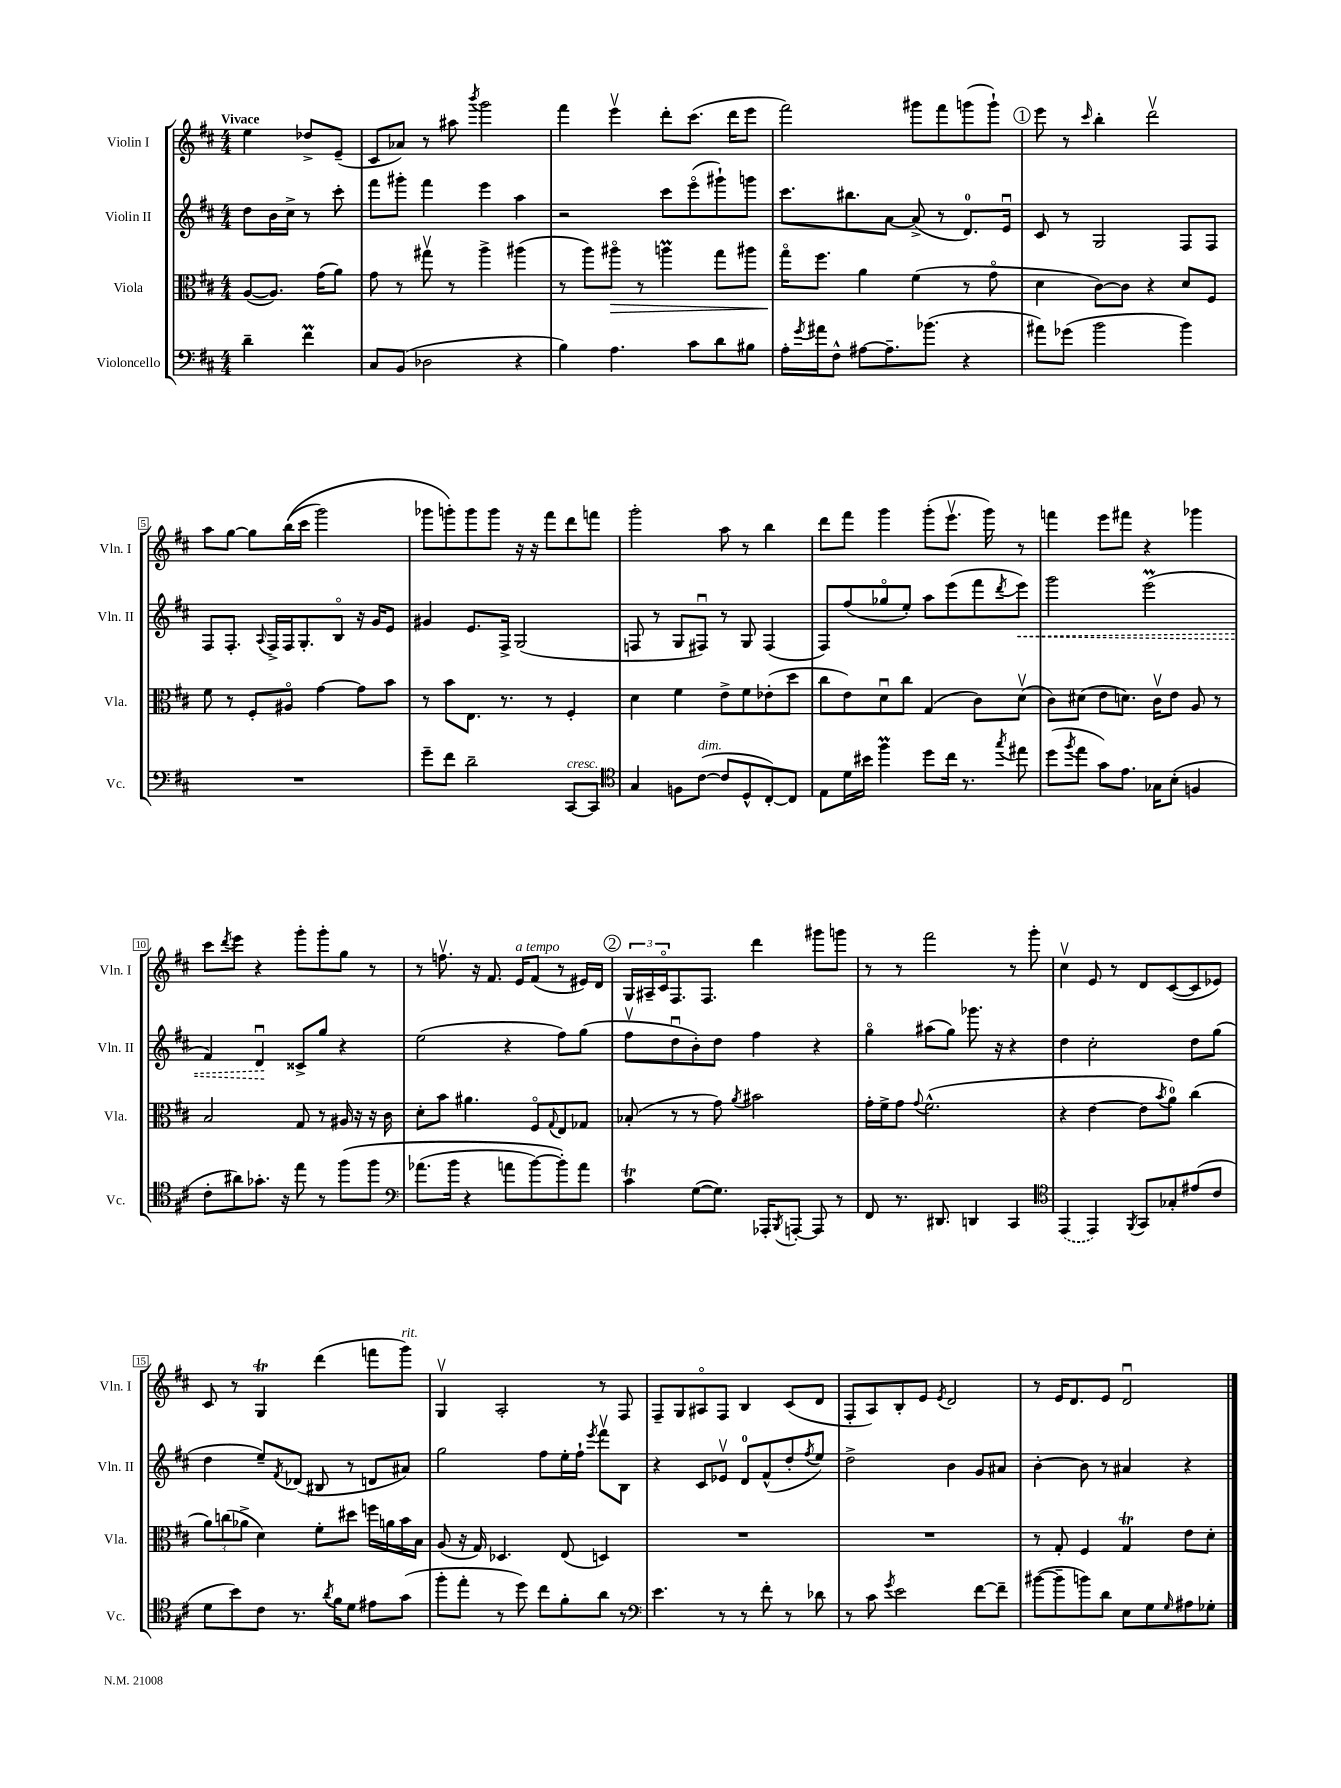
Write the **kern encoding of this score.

**kern	**kern	**dynam	**kern	**dynam	**kern
*part4	*part3	*part3	*part2	*part2	*part1
*staff4	*staff3	*staff3	*staff2	*staff2	*staff1
*I"Violoncello	*I"Viola	*	*I"Violin II	*	*I"Violin I
*I'Vc.	*I'Vla.	*	*I'Vln. II	*	*I'Vln. I
*clefF4	*clefC3	*	*clefG2	*	*clefG2
*k[f#c#]	*k[f#c#]	*	*k[f#c#]	*	*k[f#c#]
*M4/4	*M4/4	*	*M4/4	*	*M4/4
=	=	=	=	=	=
!	!	!	!	!	!LO:TX:a:B:t=Vivace
4d~\	([8A/L	.	8dd\L	.	4ee\
.	8.A/J])	.	16b\L	.	.
.	.	.	16cc#^\JJ	.	.
4f#m\	.	.	8r	.	8dd-X^/L
.	(16g\KL	.	.	.	.
.	8a\J)	.	8ccc#'\	.	(8e~/J
=1	=1	=1	=1	=1	=1
8C#/L	8g\	.	8fff#\L	.	8c#/L
(8BB/J	8r	.	8ggg#X'\J	.	8a-X/J)
2D-X\	8gg#Xv\	.	4fff#\	.	8r
.	8r	.	.	.	8aa#X\
.	.	.	.	.	8qbbb/
.	4aa^\	.	4eee\	.	2ggg\
4r	(4aa#X\	.	4aa\	.	.
=2	=2	=2	=2	=2	=2
4B\)	8r	.	2r	.	4fff#\
.	8aa\L)	.	.	.	.
!	!	!LO:HP:b	!	!	!
4.A\	8aa#X\J	>	.	.	4eeev\
.	8r	.	.	.	.
.	4aanM\	.	8ccc#\L	.	8ddd'\L
8c#\L	.	.	(8eee\	.	(8.ccc#\J
8d\	8gg\L	.	8ggg#X`\)	.	.
.	.	.	.	.	16ddd\KL
8B#X\J	8aa#X\J	.	8gggn\J	.	8eee\J
=3	=3	=3	=3	=3	=3
16A'\LL	16gg\KL	.	8.ccc#\L	.	2fff#\)
8qg/	.	.	.	.	.
16a#X\J	8.ff#\J	]	.	.	.
8F#^^\J	.	.	.	.	.
.	.	.	8.bb#X\	.	.
[8A#X\L	4a\	.	.	.	.
8.A#~\]	.	.	[8a\J	.	.
.	(4f#\	.	(8a^/]	.	8ggg#X\L
(8.b-X\J	.	.	.	.	.
.	.	.	8r	.	8fff#\
4r	8r	.	8.d/L)	.	(8gggn\
.	8g\	.	.	.	8ggg`\J)
.	.	.	16eu/Jk	.	.
!!LO:REH:place=s1:t=1
=4	=4	=4	=4	=4	=4
8a#X\L)	4d\	.	8c#/	.	8eee\
(8g-X\J	.	.	8r	.	8r
.	.	.	.	.	16qqccc#/
2b\	[8c#\L)	.	2G/	.	4bb'\
.	8c#\J]	.	.	.	.
.	4r	.	.	.	2dddv\
4b\)	8d/L	.	8F#/L	.	.
.	8F#/J	.	8F#/J	.	.
!!LO:LB:g=z
=5	=5	=5	=5	=5	=5
1r	8f#\	.	8F#/L	.	8aa\L
.	8r	.	8.F#'/J	.	[8gg\J
.	8F#'/L	.	.	.	8gg\L]
.	.	.	8qqA/	.	.
.	.	.	16F#^/LL	.	.
.	8A#X/J	.	16F#/J	.	((16bb\L
.	.	.	8.G'/	.	16ccc#\JJ
.	[4g\	.	.	.	2ggg\)
.	.	.	8B/J	.	.
.	8g\L]	.	16r	.	.
.	.	.	16g/KL	.	.
.	8b\J	.	8e/J	.	.
=6	=6	=6	=6	=6	=6
8g~\L	8r	.	4g#X/	.	8ggg-X\L
8f#\J	8b\L	.	.	.	8gggn'\)
2d~\	8.E\J	.	8.e/L	.	8ggg\
.	.	.	.	.	8ggg\J
.	8.r	.	16F#^/Jk	.	.
.	.	.	(2G/	.	16r
.	.	.	.	.	16r
.	8r	.	.	.	8fff#\L
!LO:TX:a:i:t=cresc.	!	!	!	!	!
[8CC#/L	4F#'/	.	.	.	8ddd\
8CC#/J]	.	.	.	.	8fffn\J
=7	=7	=7	=7	=7	=7
*clefC4	*	*	*	*	*
4G/	4d\	.	8Fn/	.	2ggg'\
.	.	.	8r	.	.
8Fn\L	4f#\	.	8G/L	.	.
!LO:TX:a:i:t=dim.	!	!	!	!	!
([8c#\J	.	.	8F#Xu/J)	.	.
8c#/L]	8e^\L	.	8r	.	8aa\
8D^^/	8f#\	.	8G/	.	8r
[8C#'/)	(8e-X'\	.	(4F#/	.	4bb\
8C#/J]	8dd\J	.	.	.	.
=8	=8	=8	=8	=8	=8
8E\L	8cc#\L	.	8F#/L)	.	8ddd\L
16d\L	8e\)	.	(8ff#/	.	8fff#\J
16b#X\JJ	.	.	.	.	.
4ff#m\	8du\	.	8gg-X/	.	4ggg\
.	8cc#\J	.	8ee'/J)	.	.
8dd\L	(4G/	.	8aa\L	.	(8ggg'\L
16cc#\Jk	.	.	(8eee\	.	8.eeev\J
8.r	.	.	.	.	.
.	8c#\L)	.	8fff#\	.	.
.	.	.	.	.	16ggg\)
8qgg/	.	.	8qddd/	.	.
!	!	!	!	!LO:HP:b	!
8ee#X\	(8dv\J	.	8eee\J)	<	8r
=9	=9	=9	=9	=9	=9
(8dd\L	8c#\L)	.	2ggg\	.	4fffn\
8qff#/	.	.	.	.	.
8ee\J	(8d#X\J	.	.	.	.
8g\L)	8e\L	.	.	.	8eee\L
8.e\J	8.dn\J)	.	.	.	8fff#X\J
.	.	.	(2eeeM\	.	4r
16G-X\KL	16c#v\KL	.	.	.	.
(8B'\J	8e\J	.	.	.	.
4Fn/	8A/	.	.	.	4ggg-X\
.	8r	.	.	.	.
!!LO:LB:g=z
=10	=10	=10	=10	=10	=10
8c#'\L	2B/	.	4f#/)	.	8ccc#\L
.	.	.	.	.	8qddd/
8a#X\)	.	.	.	.	8eee\J
8.g-X'\J	.	.	4du/	.	4r
16r	.	.	.	.	.
8ee\	8G/	.	8c##X^/L	[	8ggg'\L
8r	8r	.	8gg/J	.	8ggg'\
(8ff#\L	16A#X/	.	4r	.	8gg\J
.	16r	.	.	.	.
8ff#\J	16r	.	.	.	8r
.	16c#\	.	.	.	.
=11	=11	=11	=11	=11	=11
*clefF4	*	*	*	*	*
(8.a-X\L	8d'\L	.	(2ee\	.	8r
.	8b\J	.	.	.	8.ffnv\
16b\Jk	.	.	.	.	.
4r	4.a#X\	.	.	.	.
.	.	.	.	.	16r
.	.	.	.	.	8.f#/
8an\L	.	.	4r	.	.
!	!	!	!	!	!LO:TX:a:i:t=a tempo
.	.	.	.	.	16e/KL
[8b\)	8F#/L	.	.	.	(8f#/J
.	8qqG/	.	.	.	.
8b'\])	8E/	.	8ff#\L)	.	8r
8a\J	8G-X/J	.	(8gg\J	.	16e#X/LL)
.	.	.	.	.	16d/JJ
!!LO:REH:place=s1:t=2
=12	=12	=12	=12	=12	=12
4c#t\	(8B-X'/	.	8ff#v\L	.	24G/LL
.	.	.	.	.	24A#X~/
.	.	.	.	.	24c#/J
.	8r	.	8ddu\	.	8.F#/
([8G\L	8r	.	8b'\)	.	.
.	.	.	.	.	8.F#/J
8.G\J])	8g\)	.	8dd\J	.	.
.	8qa/	.	.	.	.
.	2b#X\	.	4ff#\	.	4ddd\
16AAA-X'/KL	.	.	.	.	.
8qBBB/	.	.	.	.	.
[8AAAn'/J	.	.	.	.	.
8AAA/]	.	.	4r	.	8ggg#X\L
8r	.	.	.	.	8gggn\J
=13	=13	=13	=13	=13	=13
8FF#/	16g'\LL	.	4gg\	.	8r
.	16f#^\J	.	.	.	.
8.r	8g\J	.	.	.	8r
.	8qqg/	.	.	.	.
.	(2.f#^^\	.	(8aa#X\L	.	2fff#\
8.DD#X/	.	.	.	.	.
.	.	.	8gg\J)	.	.
4DDn/	.	.	8.ggg-X\	.	.
.	.	.	16r	.	.
4CC#/	.	.	4r	.	8r
.	.	.	.	.	8ggg'\
=14	=14	=14	=14	=14	=14
*clefC4	*	*	*	*	*
(4EE/	4r	.	4dd\	.	4cc#v\
4EE/)	[4e\	.	2cc#'\	.	8e/
.	.	.	.	.	8r
8qFF#/	.	.	.	.	.
8GG/L	8e\L]	.	.	.	8d/L
.	8qb/	.	.	.	.
8G-X'/	8a\J)	.	.	.	([8c#/
(8e#X/	(4cc#\	.	8dd\L	.	8c#/]
8c#/J	.	.	(8gg\J	.	8e-X/J)
!!LO:LB:g=z
=15	=15	=15	=15	=15	=15
8d\L	12a\L)	.	4dd\	.	8c#/
.	(12ccn\	.	.	.	.
8b\)	.	.	.	.	8r
.	12a-X^\J	.	.	.	.
8c#\J	4d\)	.	8ee~/L)	.	4GT/
.	.	.	8qf#/	.	.
8.r	.	.	(8d-X/J	.	.
.	8f#'\L	.	8B#X/	.	(4ddd\
8qa/	.	.	.	.	.
16f#\KL	.	.	.	.	.
8d\J	8dd#X\J	.	8r	.	.
8e#X\L	16ffn\LL	.	8dn/L	.	8fffn\L
.	16an\	.	.	.	.
!	!	!	!	!	!LO:TX:a:i:t=rit.
(8g\J	16b\	.	8a#X/J)	.	8ggg\J)
.	16B\JJ	.	.	.	.
=16	=16	=16	=16	=16	=16
8ff#'\L	(8A/	.	2gg\	.	4Gv/
8ee'\J	16r	.	.	.	.
.	16G/)	.	.	.	.
8r	4.D-X/	.	.	.	2A'/
8dd\)	.	.	.	.	.
8cc#\L	.	.	8ff#\L	.	.
8f#'\	(8E/	.	16ee'\L	.	.
.	.	.	16ff#`\JJ	.	.
.	.	.	8qeee/	.	.
8a\J	4Dn/)	.	8fff#v\L	.	8r
8r	.	.	8B\J	.	8F#/
=17	=17	=17	=17	=17	=17
*clefF4	*	*	*	*	*
4.e\	1r	.	4r	.	8F#~/L
.	.	.	.	.	8G/
.	.	.	8c#/L	.	8A#X/
8r	.	.	8e-Xv/J	.	8F#/J
8r	.	.	8d/L	.	4B/
8f#'\	.	.	(8f#^^/	.	.
8r	.	.	8dd'/	.	(8c#/L
.	.	.	8qff#/	.	.
8d-X\	.	.	8ee/J)	.	8d/J
=18	=18	=18	=18	=18	=18
8r	1r	.	2dd^\	.	8F#'/L
8c#\	.	.	.	.	8A/)
8qg/	.	.	.	.	.
2e\	.	.	.	.	8B'/
.	.	.	.	.	8e/J
.	.	.	.	.	8qe/
.	.	.	4b\	.	2d/
[8f#\L	.	.	8g/L	.	.
8f#~\J]	.	.	8a#X/J	.	.
=19	=19	=19	=19	=19	=19
([8b#X\L	8r	.	[4b'\	.	8r
8b#~\]	8G'/	.	.	.	16e/KL
.	.	.	.	.	8.d/
8bn\)	4F#/	.	8b\]	.	.
8d\J	.	.	8r	.	8e/J
8E\L	4GT/	.	4a#X/	.	2du/
8G\	.	.	.	.	.
16qqG/	.	.	.	.	.
8A#X\	8e\L	.	4r	.	.
8G-X'\J	8d'\J	.	.	.	.
==	==	==	==	==	==
*-	*-	*-	*-	*-	*-
